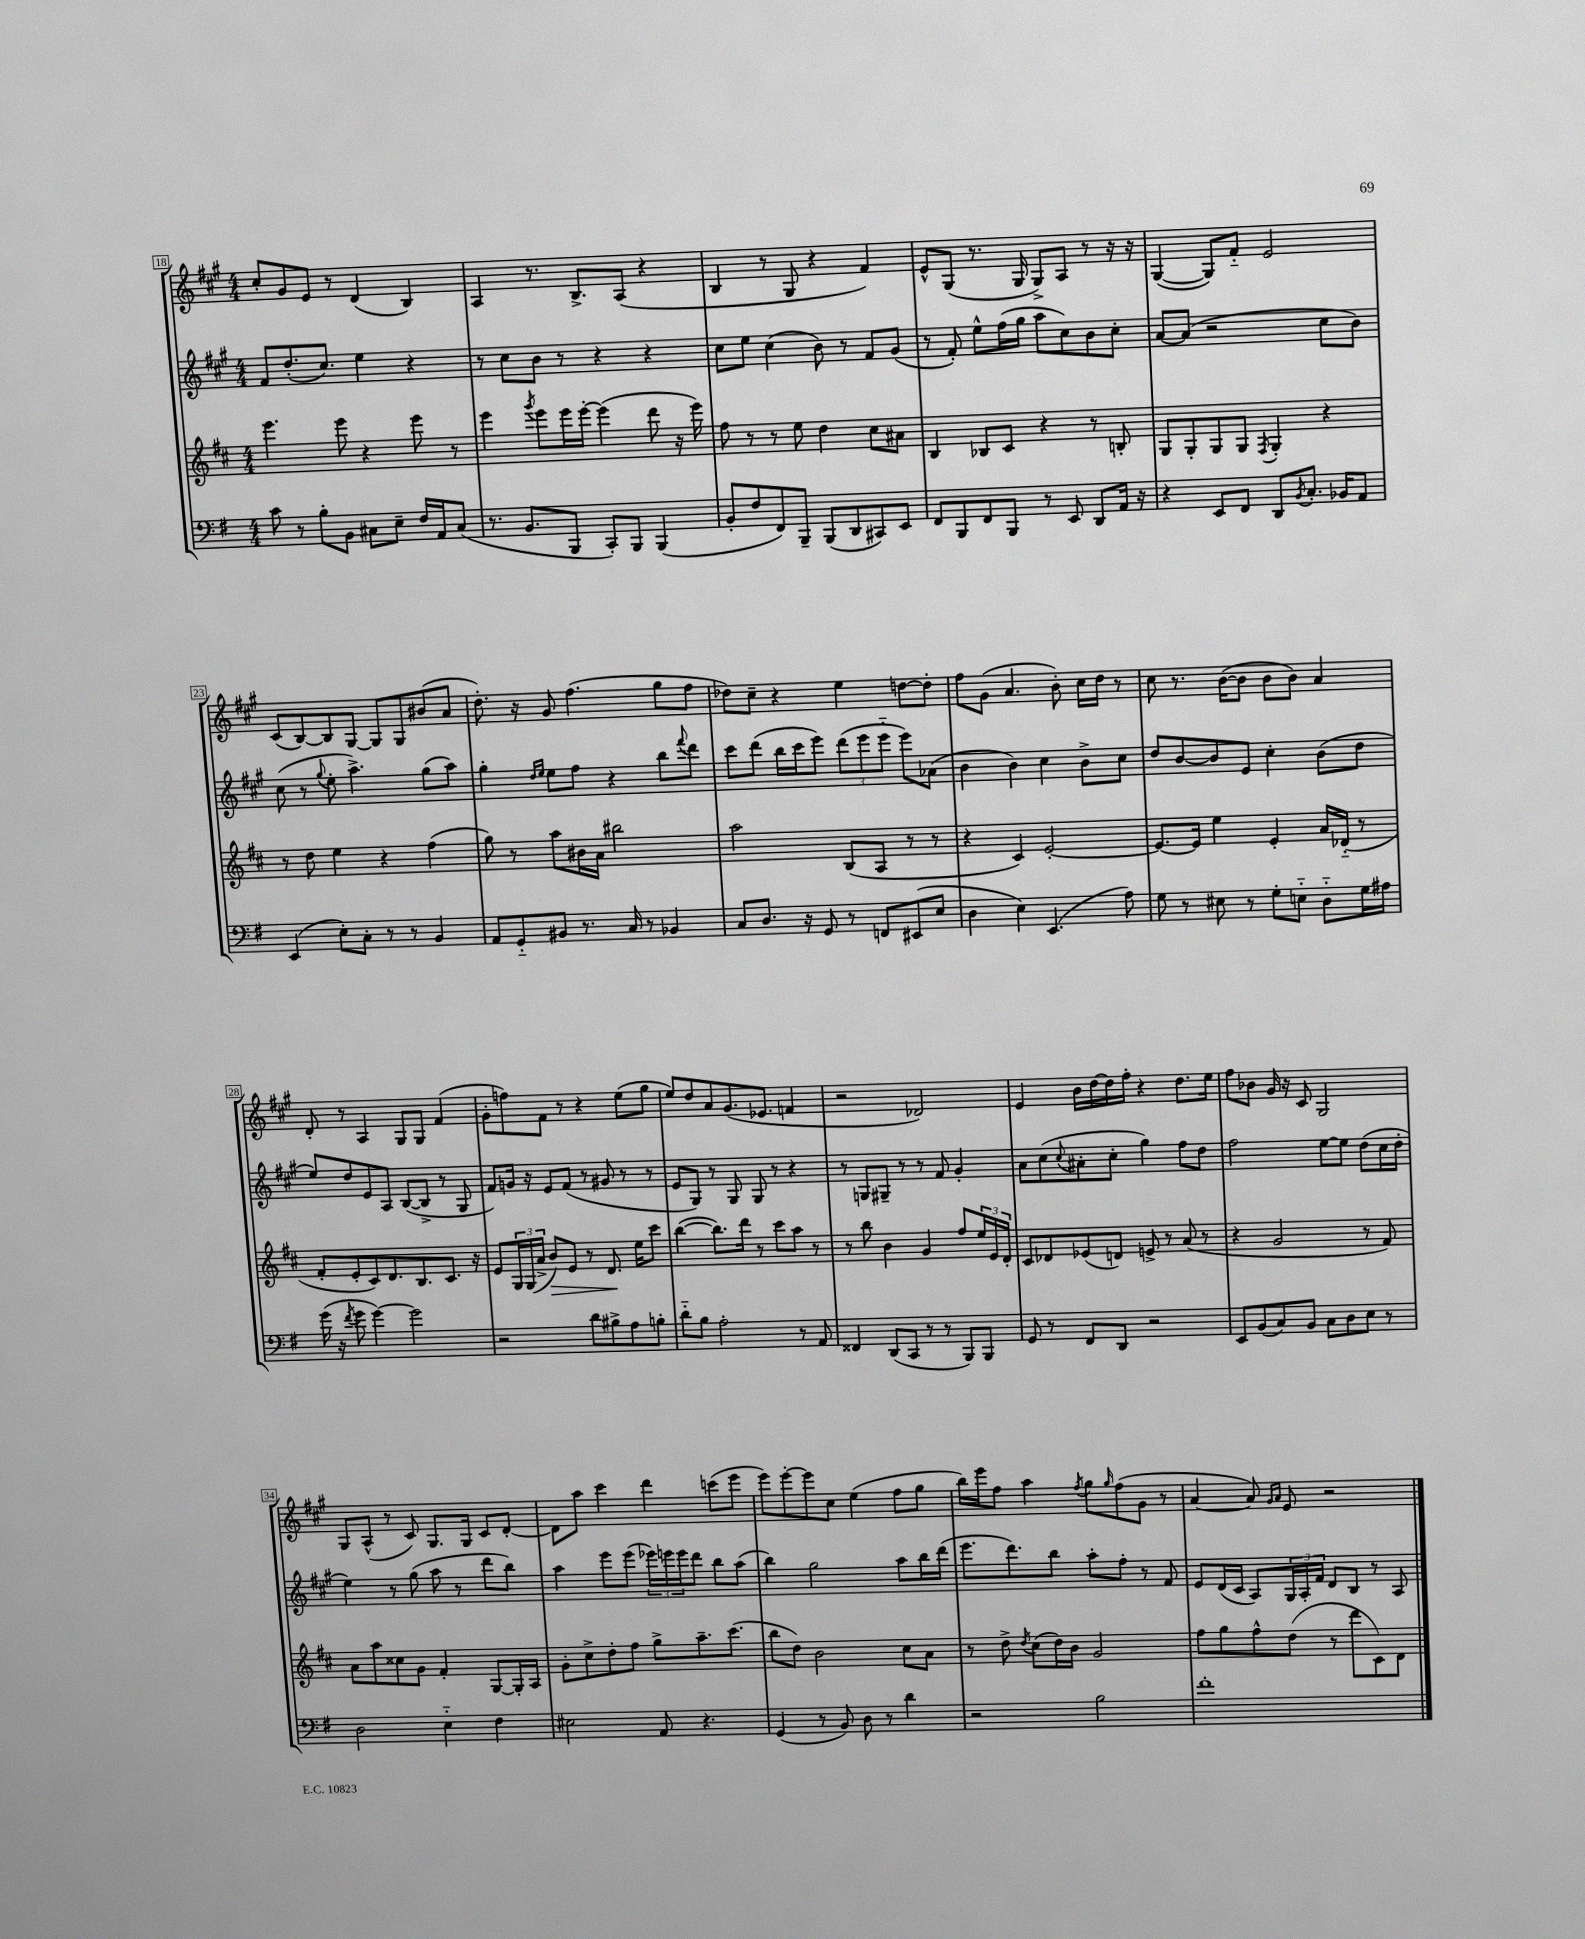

**kern	**kern	**dynam	**kern	**kern
*part4	*part3	*part3	*part2	*part1
*staff4	*staff3	*staff3	*staff2	*staff1
*clefF4	*clefG2	*	*clefG2	*clefG2
*k[f#]	*k[f#c#]	*	*k[f#c#g#]	*k[f#c#g#]
*M4/4	*M4/4	*	*M4/4	*M4/4
=18	=18	=18	=18	=18
8c\	4.eee\	.	8f#/L	8cc#'/L
8r	.	.	(8.dd'/	8g#/
8B'\L	.	.	.	8e/J
.	.	.	8.cc#/J)	.
8BB\J	8eee\	.	.	8r
8C#X\L	4r	.	4ee\	(4d/
8E~\J	.	.	.	.
16F#/LL	8eee\	.	4r	4B/)
16AA/J	.	.	.	.
(8C#/J	8r	.	.	.
=19	=19	=19	=19	=19
8.r	4eee\	.	8r	4A/
.	.	.	8cc#\L	.
8.BB/L	.	.	.	.
.	8qggg/	.	.	.
.	8eee\L	.	8b\J	8.r
8BBB/J	16eee\L	.	8r	.
.	[16eee'\JJ	.	.	8.B^/L
8CC'/L)	(4eee\]	.	4r	.
8BBB/J	.	.	.	(8A/J
(4BBB/	8ddd\	.	4r	4r
.	16r	.	.	.
.	16eee\)	.	.	.
=20	=20	=20	=20	=20
8BB'/L	8ff#\	.	8cc#\L	4B/
8F#/	8r	.	8ee\J	.
8FF#/)	8r	.	(4cc#\	8r
8BBB~/J	8ee\	.	.	8G#/
(8BBB/L	4dd\	.	8b\)	4r
8DD/	.	.	8r	.
8CC#X/)	8cc#\L	.	8f#/L	4f#/)
8EE/J	8a#X\J	.	(8g#/J	.
=21	=21	=21	=21	=21
8FF#/L	4B/	.	8r	8e^^/L
8BBB/	.	.	8f#'/)	(8G#/J
8FF#/	8B-X/L	.	8ee^^\L	8.r
8BBB/J	8c#/J	.	(16ff#\L	.
.	.	.	16gg#\JJ	16G#/
8r	4r	.	8aa\L	8G#^/L)
8EE/	.	.	8cc#\)	8A/J
8DD/L	8r	.	8b\	8r
16AA/Jk	8Bn'/	.	8cc#'\J	16r
16r	.	.	.	16r
=22	=22	=22	=22	=22
4r	8G/L	.	[8a/L	([4G#/
.	8G'/	.	(8a/J]	.
8EE/L	8G/	.	2r	8G#/L])
8FF#/J	8G/J	.	.	8f#/J
.	8qF#/	.	.	.
8DD/L	4G'/	.	.	2e/
8qBB/	.	.	.	.
8.C'/J	.	.	.	.
.	4r	.	8cc#\L	.
16BB-X/KL	.	.	.	.
8AA/J	.	.	8b\J)	.
!!LO:LB:g=z
=23	=23	=23	=23	=23
(4EE/	8r	.	(8cc#\	(8c#/L
.	8dd\	.	8r	[8B/)
.	.	.	8qqgg#/	.
8E'\L)	4ee\	.	8ee'\	8B/]
8C'\J	.	.	4.aa^\)	[8G#/J
8r	4r	.	.	8G#/L]
8r	.	.	.	8G#/
4BB/	(4ff#\	.	(8gg#\L	(8b#X/
.	.	.	8aa\J)	8a/J
=24	=24	=24	=24	=24
8AA/L	8gg\)	.	4gg#'\	8.dd'\)
8GG/	8r	.	.	.
.	.	.	.	16r
.	.	.	16qqdd/LL	.
.	.	.	16qqee/JJ	.
8BB#X/J	8aa\L	.	8ee\L	8g#/
8.r	16b#X\L	.	8ff#\J	(4.ff#\
.	16a\JJ	.	.	.
.	2bb#X\	.	4r	.
16C/	.	.	.	.
8r	.	.	.	.
4BB-X/	.	.	8bb\L	8gg#\L
.	.	.	8qqfff#/	.
.	.	.	8ddd\J	8ff#\J
=25	=25	=25	=25	=25
8C/L	2aa\	.	8ccc#\L	8dd-X\L)
8.D/J	.	.	(8ddd\J	8cc#~\J
.	.	.	16bb\LL	4r
16r	.	.	16ccc#\J	.
8GG/	.	.	8eee\J)	.
8r	(8B/L	.	(12ddd\L	4ee\
.	.	.	12eee\	.
8FFn/L	8A/J	.	.	.
.	.	.	12eee\J	.
(8EE#X/	8r	.	8eee\L)	[8ddn\L
8E/J	8r	.	(8a-X\J	8dd'\J]
=26	=26	=26	=26	=26
4D\	4r	.	4b\	8ff#\L
.	.	.	.	(8g#\J
4E\)	4c#/)	.	4b\)	4.a/
(4.EE/	[2e'/	.	4cc#\	.
.	.	.	.	8b'\)
.	.	.	8b^\L	16cc#\LL
.	.	.	.	16dd\JJ
8A\)	.	.	8cc#\J	8r
=27	=27	=27	=27	=27
8G\	8.e/L_	.	8dd/L	8cc#\
8r	.	.	[8b/	8.r
.	16e/Jk]	.	.	.
8E#X\	4ee\	.	8b/]	.
.	.	.	.	([16b\KL
8r	.	.	8e/J	8b\J]
8G'\L	4e'/	.	4cc#'\	8b\L
8En\J	.	.	.	8b\J)
8D\L	16a/LL	.	(8b\L	4a/
.	(16d-X/JJ	.	.	.
16G\L	8r	.	8dd\J	.
16A#X\JJ	.	.	.	.
!!LO:LB:g=z
=28	=28	=28	=28	=28
(16g\	8f#'/L	.	8ee/L)	8d'/
16r	.	.	.	.
8qf#/	.	.	.	.
8g\	8e'/	.	8dd/	8r
[4g\)	8c#/)	.	8e/	4A/
.	8.d/	.	8A/J	.
2g\]	.	.	([8B/L	8G#/L
.	8.B/	.	.	.
.	.	.	8B^/J]	8G#/J
.	8.c#/J	.	8r	(4f#/
.	.	.	8G#/	.
.	16r	.	.	.
=29	=29	=29	=29	=29
2r	8e/L	.	8f#/L)	8g#'\L
.	24G/L	.	16gn/Jk	8ffn\)
.	(24G/	.	.	.
.	.	.	16r	.
.	24a^/JJ	.	.	.
!	!	!LO:HP:b	!	!
.	8b/L)	>	8e/L	8f#\J
.	8e/J	.	(8f#/J	8r
8d\L	8r	.	8r	4r
8B#X^\	8.d/	.	8g#X/	.
8A\	.	.	8r	(8ee\L
.	16ee\KL	]	.	.
8Bn'\J	8ccc#\J	.	8r	8gg#\J
=30	=30	=30	=30	=30
8d\L	([4bb\	.	8e/L	8ee/L)
8B\J	.	.	8G#/J)	8dd/
2A'\	8.bb\L])	.	8r	8a/
.	.	.	8G#/	(8.g#/
.	16ddd\Jk	.	.	.
.	8r	.	8G#/	.
.	.	.	.	8.e-X/J
.	8ccc#\L	.	8r	.
8r	8aa\J	.	4r	4fn/
8AA/	8r	.	.	.
=31	=31	=31	=31	=31
4FF##X/	8r	.	8r	2r
.	8bb\	.	8Gn/L	.
(8DD/L	4b\	.	8G#X~/J	.
8CC/J	.	.	8r	.
8r	4g/	.	8r	2d-X/)
8r	.	.	8f#/	.
8BBB/L)	8ff#/L	.	4g#'/	.
8BBB/J	24ee/L	.	.	.
.	24e/	.	.	.
.	24d'/JJ	.	.	.
=32	=32	=32	=32	=32
8GG/	8c#/L	.	8a\L	4e/
8r	8d-X/	.	(8cc#\	.
.	.	.	8qqcc#/	.
8FF#/L	(8e-X/	.	8a#X'\	16b\LL
.	.	.	.	[16dd\
8DD/J	8dn/J)	.	8cc#'\J	16dd\]
.	.	.	.	16ff#'\JJ
2r	8en^/	.	4gg#\)	4r
.	8r	.	.	.
.	(8a/	.	8ff#\L	8.dd\L
.	8r	.	8dd\J	.
.	.	.	.	16ee\Jk
=33	=33	=33	=33	=33
8EE/L	4r	.	2ff#\	8ff#\L
(8BB/	.	.	.	8b-X\J
8C/)	2g/	.	.	16g#/
.	.	.	.	16r
8BB/J	.	.	.	8c#/
8C\L	.	.	[8ee\L	2G#/
8D\	.	.	8ee\J]	.
8E\J	8r	.	(8dd\L	.
8r	8f#/)	.	16cc#\L	.
.	.	.	16dd'\JJ	.
!!LO:LB:g=z
=34	=34	=34	=34	=34
2D\	8a\L	.	4ee\)	8G#/L
.	8aa\	.	.	(8A^^/J
.	8cc##X\	.	8r	8r
.	8g\J	.	(8gg#\	8c#/)
4E\	4f#'/	.	8aa\	8.G#/L
.	.	.	8r	.
.	.	.	.	16G#/Jk
4F#\	[8G/L	.	8ddd\L	8c#/L
.	16G'/L]	.	8bb\J)	[8d'/J
.	16A/JJ	.	.	.
=35	=35	=35	=35	=35
2E#X\	8g'\L	.	4aa\	8d\L]
.	8cc#^\	.	.	8aa\J
.	8dd'\	.	8eee\L	4ccc#\
.	8ff#\J	.	(8eee\J	.
8AA/	8gg^\L	.	24eee-X\LL)	4ddd\
.	.	.	24eeen\	.
.	.	.	24eee\J	.
4.r	8.aa~\	.	8ddd\J	.
.	.	.	8bb\L	(8cccn\L
.	(8.ccc#\J	.	.	.
.	.	.	(8aa\J	8eee\J
=36	=36	=36	=36	=36
(4GG/	8bb\L	.	4bb\)	8eee\L)
.	8dd\J)	.	.	[8eee'\
8r	2b\	.	2gg#\	8eee\]
8BB/)	.	.	.	8cc#\J
8D\	.	.	.	(4ee\
8r	.	.	.	.
4d\	8cc#\L	.	8aa\L	8ff#\L
.	8a\J	.	16bb\L	8gg#\J
.	.	.	(16ddd\JJ	.
=37	=37	=37	=37	=37
2r	8r	.	8.eee\L	16bb\LL)
.	.	.	.	16eee\J
.	8dd^\	.	.	8ff#\J
.	.	.	8.ddd\)	.
.	8qdd/	.	.	.
.	(8cc#\L	.	.	4aa\
.	16dd\L)	.	8bb\J	.
.	16b\JJ	.	.	.
.	.	.	.	8qff#/
2B\	2g/	.	8aa'\L	8gg#\L
.	.	.	.	16qqgg#/
.	.	.	8ff#'\J	(8ff#\
.	.	.	8r	8g#\J
.	.	.	8f#/	8r
=38	=38	=38	=38	=38
1f#'	8ff#\L	.	8e/L	[4a/
.	8gg\	.	(16d/L	.
.	.	.	16c#/JJ	.
.	8ff#^^\	.	8A/L)	8a/])
.	.	.	.	16qqg#/LL
.	.	.	.	16qqa/JJ
.	(8dd\J	.	24G#/L	8e/
.	.	.	24A'/	.
.	.	.	24f#/JJ	.
.	8r	.	8d/L	2r
.	8ddd\L	.	8B/J	.
.	8c#\)	.	8r	.
.	8d\J	.	8A/	.
==	==	==	==	==
*-	*-	*-	*-	*-
